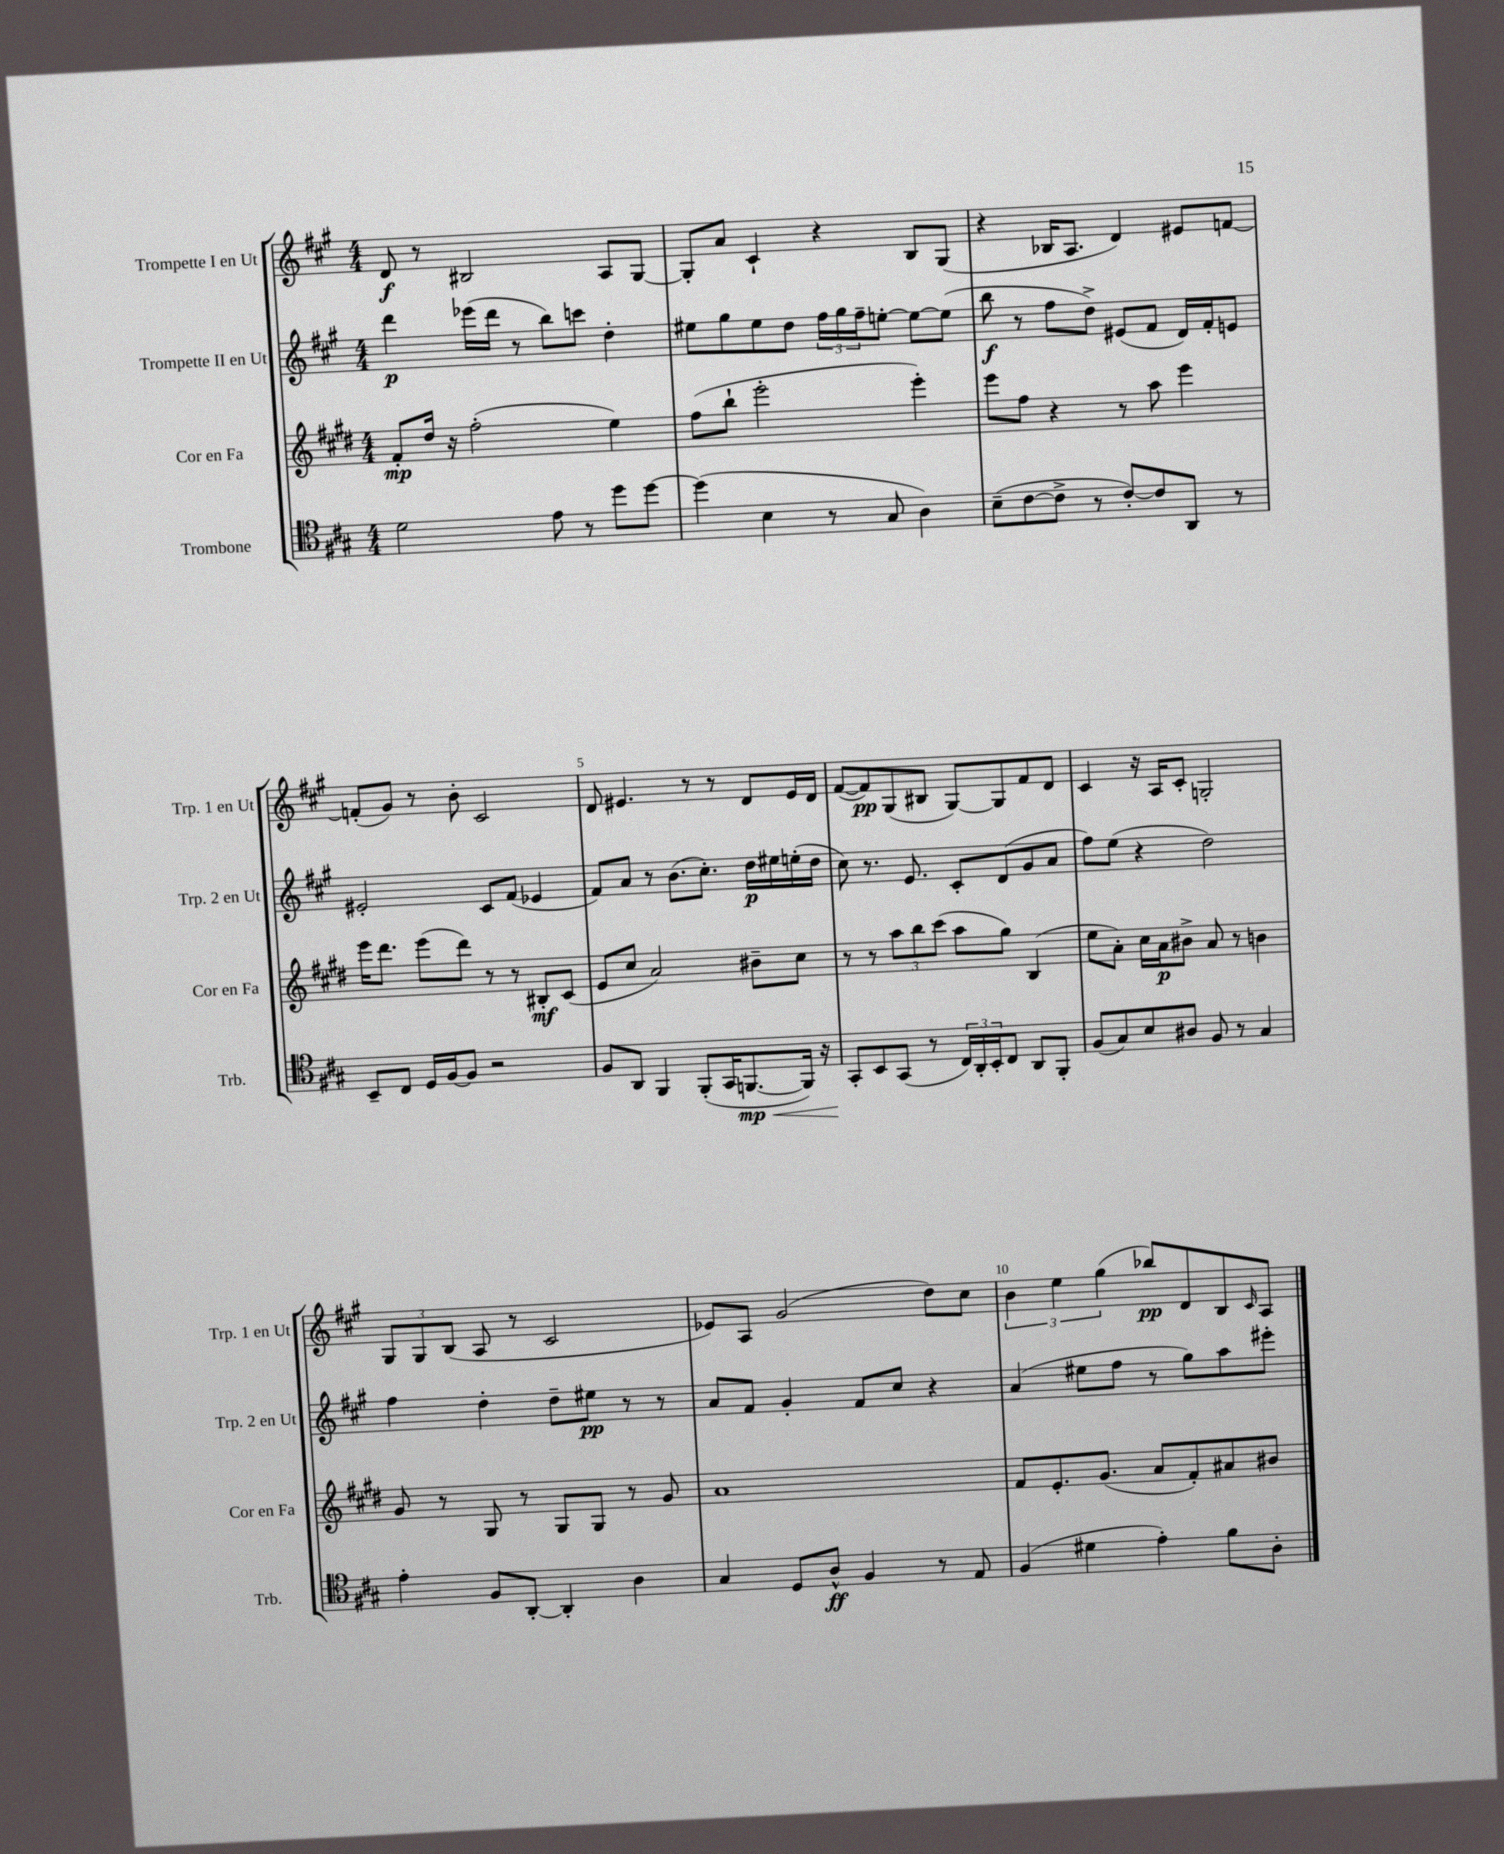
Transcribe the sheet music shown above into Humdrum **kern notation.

**kern	**kern	**kern	**kern
*staff4	*staff3	*staff2	*staff1
*clefC4	*clefG2	*clefG2	*clefG2
*k[f#c#g#]	*k[f#c#g#d#]	*k[f#c#g#]	*k[f#c#g#]
*M4/4	*M4/4	*M4/4	*M4/4
2d\	8f#'/L	4ddd\	8d/
.	16dd#/Jk	.	8r
.	16r	.	.
.	(2ff#'\	(16eee-\LL	2B#/
.	.	16ddd\JJ	.
.	.	8r	.
8e\	.	8bb\L)	.
8r	.	8ccc\J	.
8dd\L	4ee\)	4dd'\	8A/L
[8dd\J	.	.	[8G#/J
=	=	=	=
(4dd\]	(8ff#\L	8ee#\L	8G#'/]L
.	8bb`\J	8gg#\	8a/J
4B\	2eee'\	8ee#\	4c#`/
.	.	8dd\J	.
8r	.	24ff#\LL	4r
.	.	24gg#\	.
.	.	24ff#~\J	.
8G#/	.	[8ee'\J	.
4A\)	4eee'\)	8ee\_L	8B/L
.	.	(8ee\]J	(8G#/J
=	=	=	=
(8B~\L	8eee\L	8bb\	4r
[8c#\	8ff#\J	8r	.
8c#^\]J	4r	8ff#\L	16B-/LK
.	.	.	8.A/J
8r	.	8dd^\J)	.
[8c#'/L)	8r	(8e#/L	4d/)
8c#/]	8aa\	8f#/J	.
8AA/J	4eee\	16d/LL)	8e#/L
.	.	16f#'/J	.
8r	.	8e/J	[8f/J
=	=	=	=
8BB~/L	16eee\LK	2e#'/	(8f'/]L
.	8.ddd#\J	.	.
8C#/J	.	.	8g#/J)
16D/LL	(8eee\L	.	8r
[16F#/J	.	.	.
8F#/]J	8ddd#\J)	.	8b'\
2r	8r	8c#/L	2c#/
.	8r	(8f#/J	.
.	8B#'/L	4e-/	.
.	(8c#/J	.	.
=	=	=	=
8F#/L	8e/L	8f#/L)	8d/
8AA/J	8cc#/J	8a/J	4.e#/
4FF#/	2a/)	8r	.
.	.	(8.b\L	.
(8FF#'/L	.	.	8r
.	.	8.cc#'\J)	.
16GG#/K	.	.	8r
[8.FF/	.	.	.
.	8b#~\L	16dd\LL	8d/L
.	.	16ee#\	.
16FF/]Jk)	8cc#\J	(16ee'\	16e#/L
16r	.	16dd\JJ	16d/JJ
=	=	=	=
8GG#'/L	8r	8cc#\)	([8f#/L
8BB/	8r	8.r	8f#/])
(8GG#/J	12aa\L	.	(8G#/
.	.	8.e/	.
.	12bb\	.	.
8r	.	.	8B#/J
.	(12ccc#\J	.	.
24C#/LL)	8aa\L	8c#'/L	[8G#/L)
24AA'/	.	.	.
24BB'/J	.	.	.
8C#/J	8gg#\J)	(8d/	8G#/]
8AA/L	(4B/	8g#/	8f#/
8FF#'/J	.	8a/J	8d/J
=	=	=	=
(8F#/L	8ee\L	8ff#\L)	4c#/
8G#/)	8a'\J)	(8ee\J	.
8B/	16cc#\LL	4r	16r
.	16a\J	.	16A/LK
8A#/J	8b#^\J	.	8c#'/J
8F#/	8a/	2dd\)	2G'/
8r	8r	.	.
4G#/	4b\	.	.
=	=	=	=
4e'\	8g#/	4ff#\	12G#/L
.	.	.	12G#/
.	8r	.	.
.	.	.	(12B/J
8F#/L	8G#/	4dd'\	8A/
[8AA'/J	8r	.	8r
4AA'/]	8G#/L	8dd~\L	2c#/
.	8G#/J	8ee#\J	.
4A\	8r	8r	.
.	8g#/	8r	.
=	=	=	=
4G#/	1a	8a/L	8e-/L)
.	.	8f#/J	8A/J
8D/L	.	4g#'/	(2g#/
8A^^/J	.	.	.
4F#/	.	8f#/L	.
.	.	8cc#/J	.
8r	.	4r	8dd\L)
8E/	.	.	8cc#\J
=	=	=	=
(4F#/	8f#/L	(4a/	6b\
.	8.e'/	.	.
.	.	.	6ee\
4d#\	.	8ee#\L	.
.	(8.g#/J	.	.
.	.	.	(6gg#\
.	.	8ff#\J	.
4e'\)	8a/L	8r	8bb-/L)
.	8f#'/)	8gg#\L)	8d/
8f#\L	8a#/	8aa\	8B/
.	.	.	16qqc#/
8A'\J	8b#/J	8eee#'\J	8A/J
==	==	==	==
*-	*-	*-	*-
